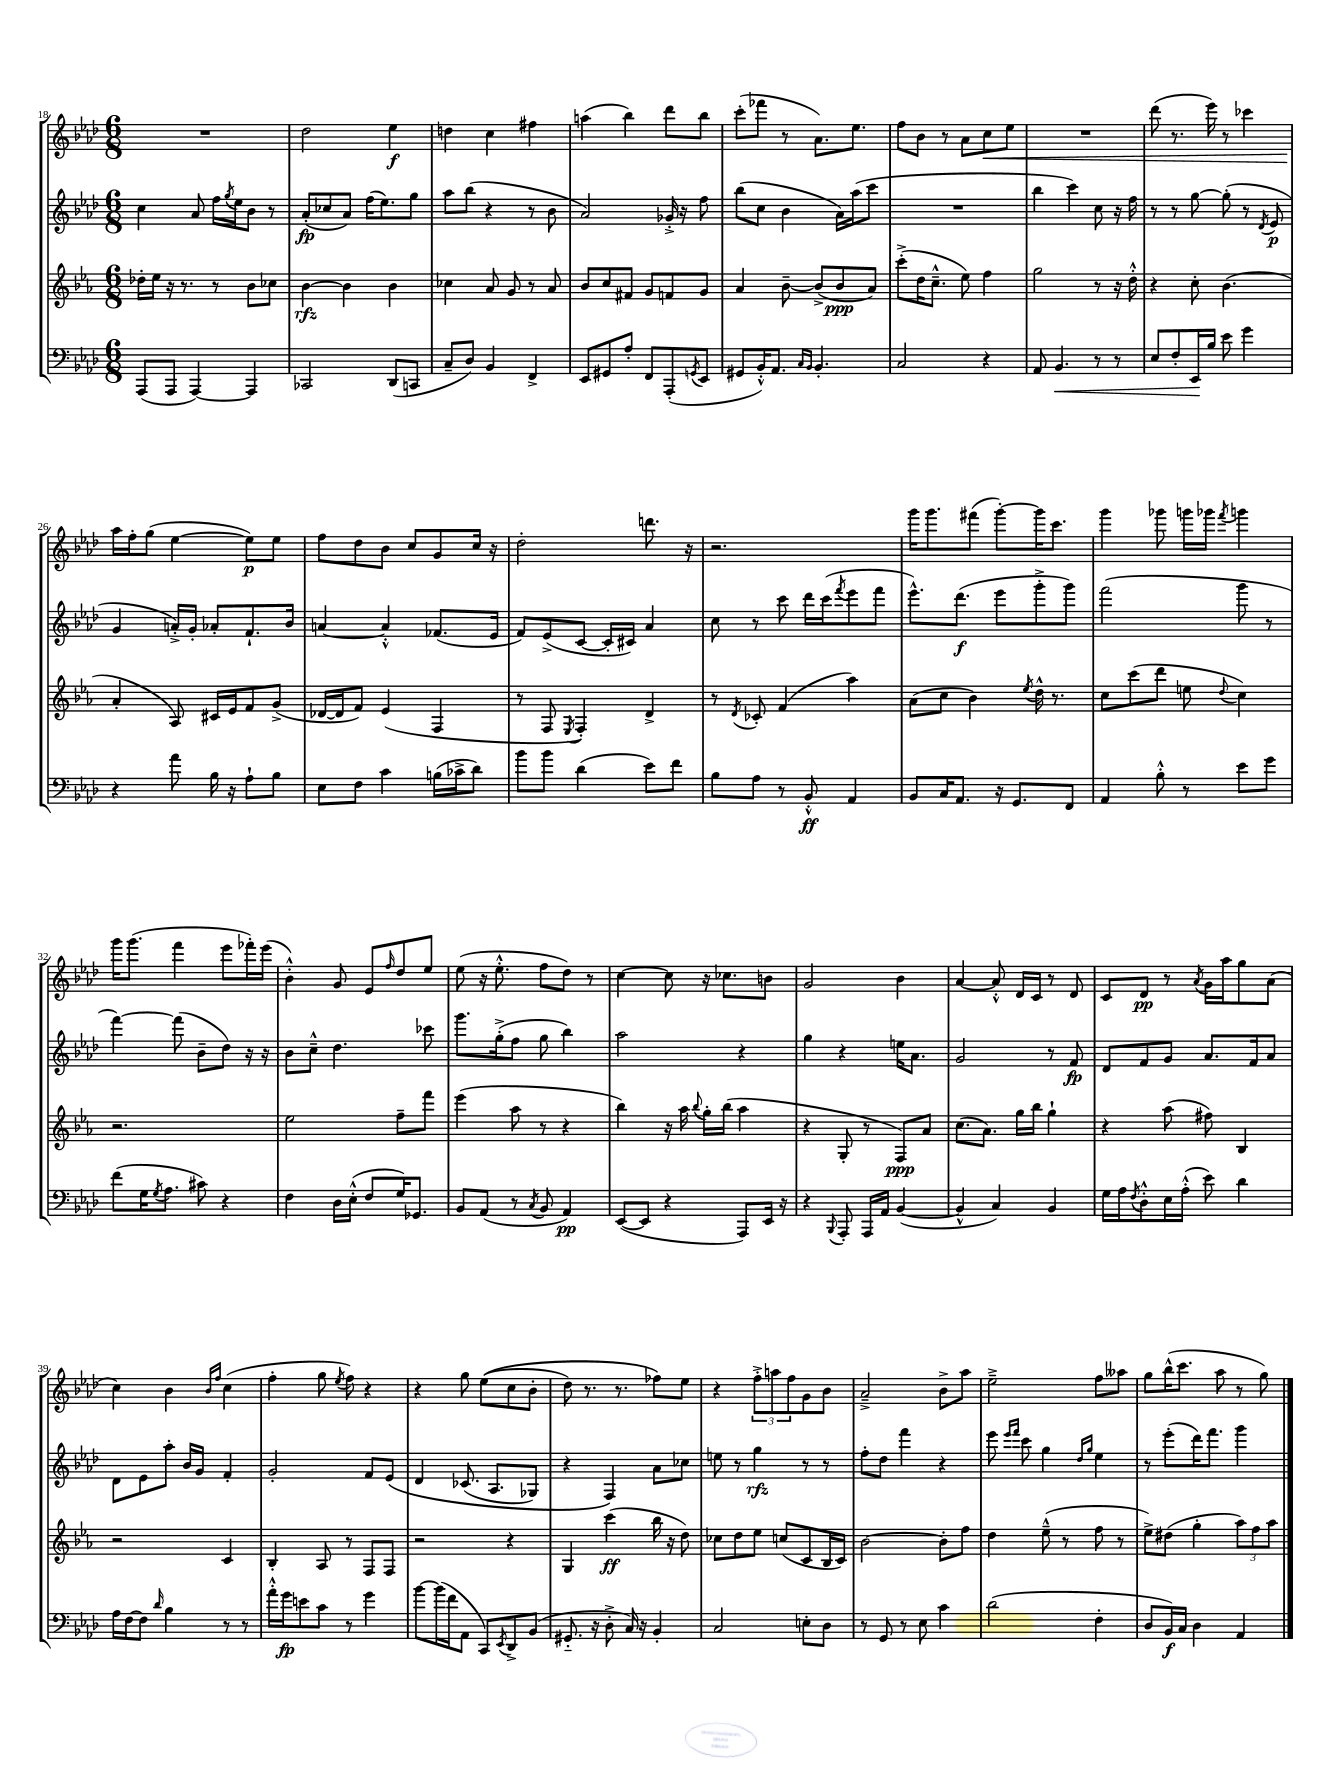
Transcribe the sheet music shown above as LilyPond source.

<<
\new StaffGroup <<
\new Staff = "s0" {
    \clef treble \key aes \major \numericTimeSignature \time 6/8
    R2. |
    des''2 ees''4\f |
    d''4 c''4 fis''4 |
    a''4( bes''4) des'''8 bes''8 |
    c'''8-.( fes'''8 r8 aes'8.) ees''8. |
    f''8 bes'8 r8 aes'8 c''8\< ees''8 |
    R2. |
    des'''8( r8. ees'''16) r8 ces'''4 |
    aes''16\! f''16-. g''8( ees''4~ ees''8\p) ees''8 |
    f''8 des''8 bes'8 c''8 g'8 c''16 r16 |
    des''2-. d'''8. r16 |
    r2. |
    g'''16 g'''8. fis'''8( g'''8~-.) g'''16 c'''8. |
    g'''4 ges'''8 g'''16 ges'''16 \acciaccatura { f'''8 } g'''4 |
    g'''16 g'''8.( f'''4 ees'''8 fes'''16-.) ees'''16( |
    bes'4-.-^) g'8 ees'8 \grace { f''16 } des''8 ees''8 |
    ees''8( r16 ees''8.-.-^ f''8 des''8) r8 |
    c''4~ c''8 r16 ces''8. b'8 |
    g'2 bes'4 |
    aes'4~ aes'8-.-^ des'16 c'16 r8 des'8 |
    c'8 des'8\pp r8 \acciaccatura { aes'8 } g'16 aes''16 g''8 aes'8( |
    c''4) bes'4 \grace { bes'16 f''16 } c''4( |
    f''4-. g''8 \acciaccatura { ees''8 } f''8) r4 |
    r4 g''8 ees''8(\( c''8 bes'8-. |
    des''8) r8. r8. fes''8\) ees''8 |
    r4 \tuplet 3/2 { f''8-.-> a''8 f''8 } g'8 bes'8 |
    aes'2---> bes'8-> aes''8 |
    ees''2---> f''8 aeses''8 |
    g''8 bes''16-^( c'''8. aes''8 r8 g''8) \bar "|." |
}
\new Staff = "s1" {
    \clef treble \key aes \major \numericTimeSignature \time 6/8
    c''4 aes'8 f''16 \acciaccatura { g''8 } ees''16 bes'8 r8 |
    aes'8-.\fp( ces''8 aes'8) f''16( ees''8.) g''8 |
    aes''8 bes''8( r4 r8 bes'8 |
    aes'2) ges'16-.-> r16 f''8 |
    bes''8( c''8 bes'4 aes'16) aes''16( c'''8 |
    R2. |
    bes''4 c'''4) c''8 r16 f''16 |
    r8 r8 g''8~ g''8-.( r8 \acciaccatura { des'8 } ees'8\p |
    g'4 a'16-.->) g'16-. aes'8-. f'8.-! bes'16 |
    a'4~ a'4-.-^ fes'8.( ees'16 |
    f'8) ees'8->( c'8~ c'16-. cis'16) aes'4 |
    c''8 r8 c'''8 des'''16 c'''16( \acciaccatura { f'''8 } ees'''8 f'''8 |
    ees'''8.-^) des'''8.\f( ees'''8 g'''8-.-> g'''8) |
    f'''2( g'''8 r8 |
    f'''4~) f'''8( bes'8-- des''8) r16 r16 |
    bes'8 c''8---^ des''4. ces'''8 |
    g'''8. g''16-.->( f''8 g''8 bes''4) |
    aes''2 r4 |
    g''4 r4 e''16 aes'8. |
    g'2 r8 f'8\fp |
    des'8 f'8 g'8 aes'8. f'16 aes'8 |
    des'8 ees'8 aes''8-. bes'16 g'16 f'4-. |
    g'2-. f'8 ees'8\( |
    des'4 ces'8.( aes8. ges8) |
    r4 f4\) aes'8 ces''8 |
    e''8 r8 g''4\rfz r8 r8 |
    f''8-. des''8 f'''4 r4 |
    ees'''8 \grace { ees'''16 f'''16 } c'''8 g''4 \grace { des''16 g''16 } ees''4 |
    r8 ees'''8-.( des'''16) f'''8. g'''4 \bar "|." |
}
\new Staff = "s2" {
    \clef treble \key ees \major \numericTimeSignature \time 6/8
    des''16-. ees''16 r16 r8. r8 bes'8 ces''8 |
    bes'4~\rfz bes'4 bes'4 |
    ces''4 aes'8 g'8 r8 aes'8 |
    bes'8 c''8 fis'8 g'8 f'8 g'8 |
    aes'4 bes'8~-- bes'8->( bes'8\ppp aes'8) |
    c'''8-.->( d''16 c''8.---^ ees''8) f''4 |
    g''2 r8 r16 d''16-.-^ |
    r4 c''8-. bes'4.( |
    aes'4-. aes8) cis'16 ees'16 f'8 g'8->( |
    des'16~ des'16 f'8) ees'4( f4 |
    r8 f8 \acciaccatura { ees8 } f4-.) d'4-> |
    r8 \acciaccatura { d'8 } ces'8-. f'4( aes''4) |
    aes'8( c''8 bes'4) \acciaccatura { ees''8 } d''16-^ r8. |
    c''8 c'''8( d'''8 e''8 \appoggiatura { d''8 } c''4) |
    r2. |
    ees''2 f''8-- f'''8 |
    ees'''4( aes''8 r8 r4 |
    bes''4) r16 aes''16 \appoggiatura { bes''8 } g''16-. bes''16( aes''4 |
    r4 g8-. r8 f8\ppp) aes'8 |
    c''8.( aes'8.) g''16 bes''16 g''4-! |
    r4 aes''8( fis''8) bes4 |
    r2 c'4 |
    bes4-. aes8 r8 f8 f8 |
    r2 r4 |
    g4 c'''4\ff( bes''16 r16 d''8) |
    ces''8 d''8 ees''8 c''8( c'8 bes16 c'16) |
    bes'2~ bes'8-. f''8 |
    d''4 ees''8---^( r8 f''8 r8 |
    ees''8->) dis''8( g''4-. \tuplet 3/2 { aes''8) f''8 aes''8 } \bar "|." |
}
\new Staff = "s3" {
    \clef bass \key aes \major \numericTimeSignature \time 6/8
    aes,,8( aes,,8 aes,,4~) aes,,4 |
    ces,2 des,8( c,8 |
    c8-- des8) bes,4 f,4-> |
    ees,8 gis,8 aes8-. f,8 aes,,8-.( \acciaccatura { g,8 } ees,8 |
    gis,8 bes,16-.-^) aes,8. \grace { c16 bes,16 } bes,4.-. |
    c2 r4 |
    aes,8 bes,4.\< r8 r8 |
    ees8 f8-. ees,16\! bes16 ees'8 g'4 |
    r4 aes'8 bes16 r16 aes8-! bes8 |
    ees8 f8 c'4 b16( ces'16-> des'8) |
    bes'8 bes'8 des'4( ees'8) f'8 |
    bes8 aes8 r8 bes,8-.-^\ff aes,4 |
    bes,8 c16 aes,8. r16 g,8. f,8 |
    aes,4 bes8-.-^ r8 ees'8 g'8 |
    f'8( g16 \acciaccatura { g8 } aes8. cis'8) r4 |
    f4 des16 ees16-.-^( f8 g16) ges,8. |
    bes,8 aes,8( r8 \acciaccatura { c8 } bes,8 aes,4\pp) |
    ees,8~( ees,8 r4 aes,,8) ees,16 r16 |
    r4 \appoggiatura { bes,,8 } aes,,8-. aes,,16 aes,16 bes,4~( |
    bes,4-^ c4) bes,4 |
    g16 aes16 \acciaccatura { f8 } des8-.-^ ees16 aes16-.-^( ees'8) des'4 |
    aes16 f16~ f8 \grace { des'16 } bes4 r8 r8 |
    aes'16-.-^ g'16\fp e'8 c'8 r8 g'4 |
    bes'8~ bes'16( f'16 aes,8 c,8) \acciaccatura { ees,8 } des,8-> bes,8( |
    gis,8.-_ r16 des8-.-> c16) r16 bes,4-. |
    c2 e8-. des8 |
    r8 g,8 r8 ees8 c'4 |
    des'2( f4-. |
    des8 bes,16\f) c16 des4 aes,4 \bar "|." |
}
>>
>>
\layout { \context { \Score currentBarNumber = #18 } }
